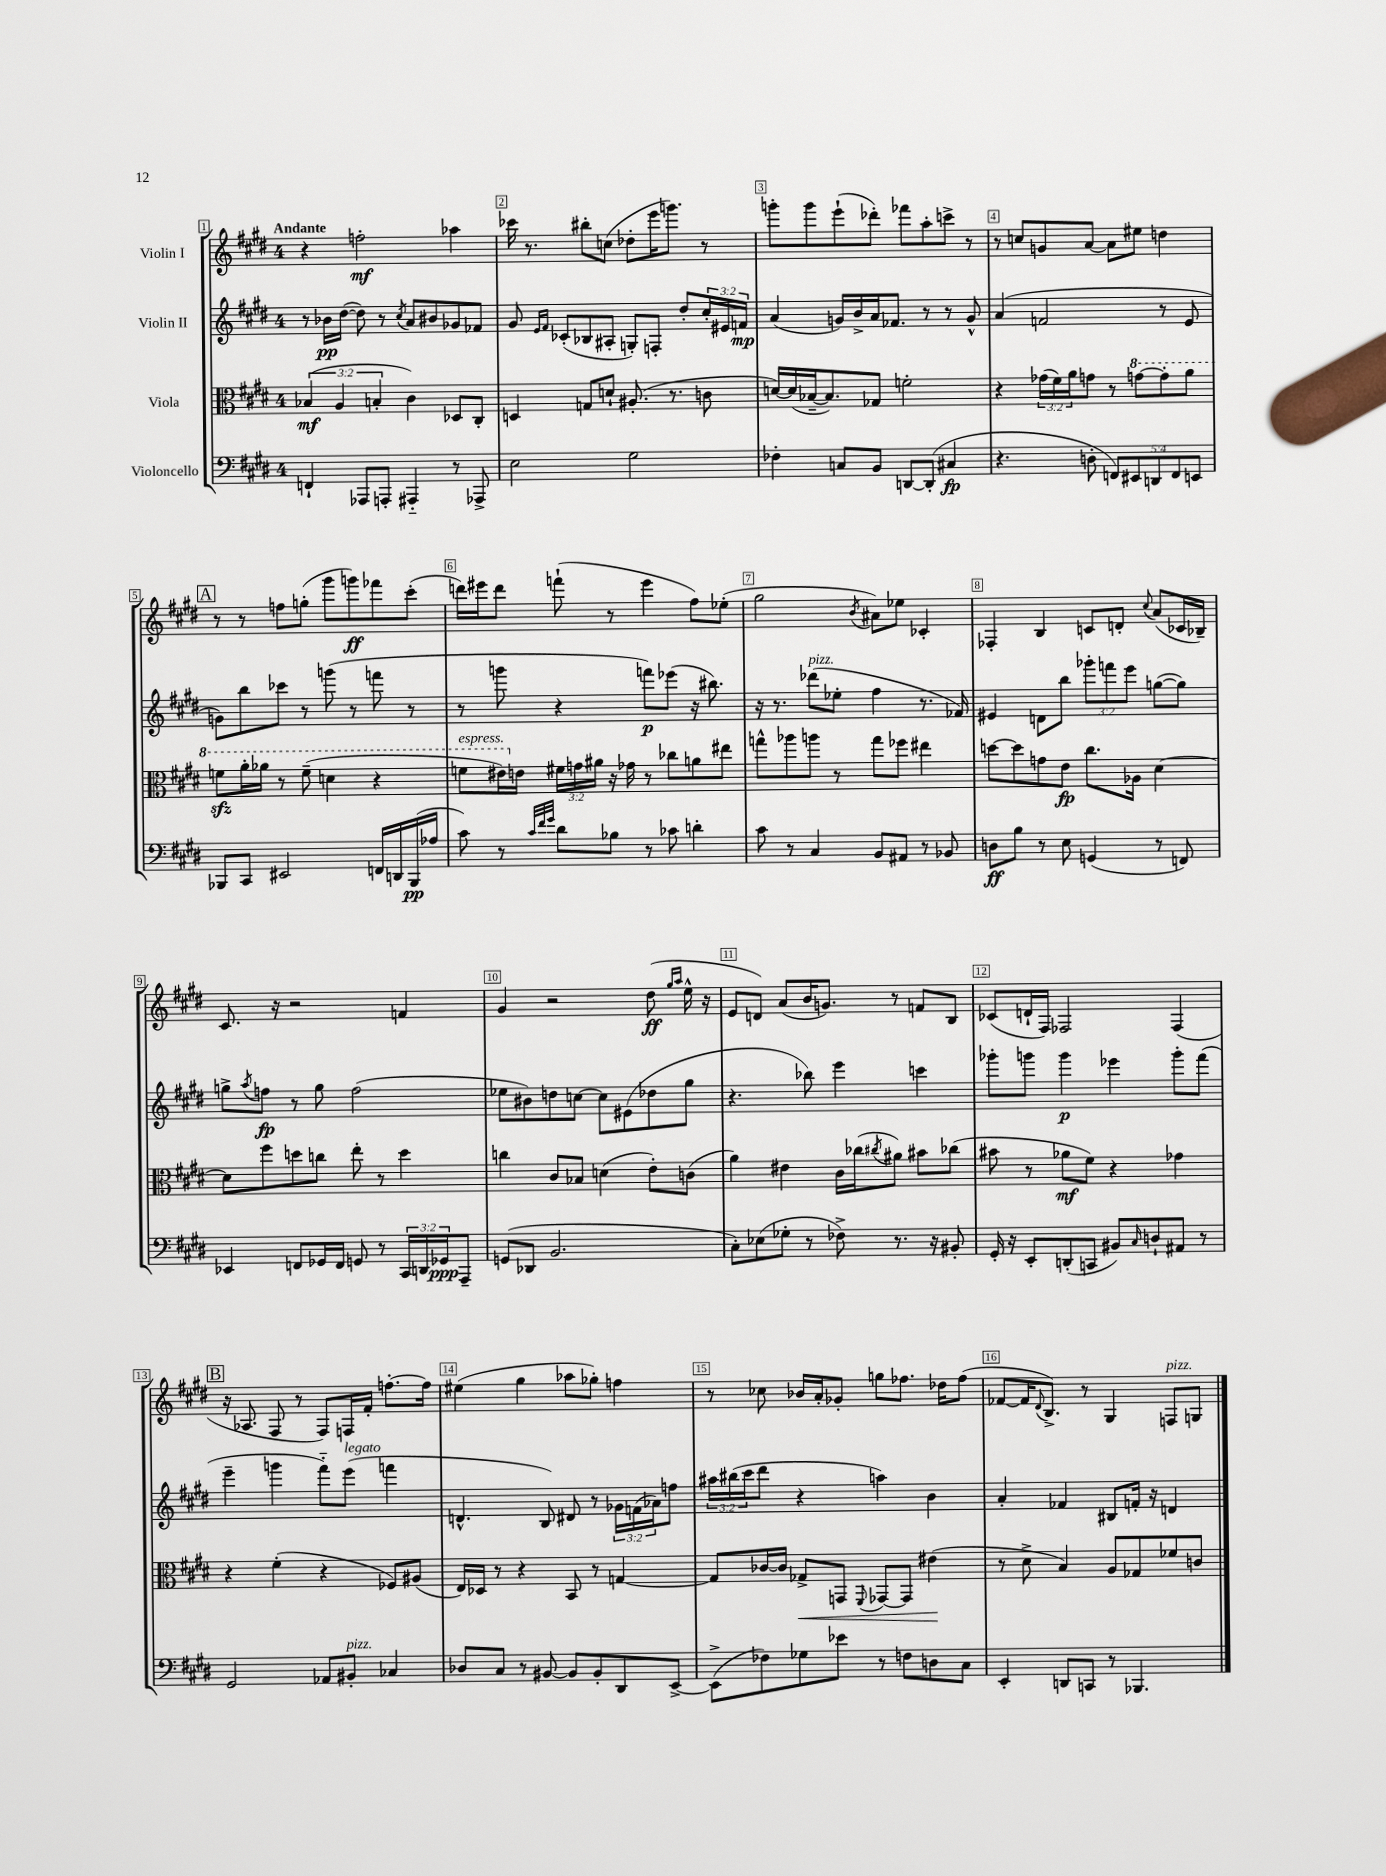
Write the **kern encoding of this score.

**kern	**kern	**kern	**kern
*staff4	*staff3	*staff2	*staff1
*clefF4	*clefC3	*clefG2	*clefG2
*k[f#c#g#d#]	*k[f#c#g#d#]	*k[f#c#g#d#]	*k[f#c#g#d#]
*M4/4	*M4/4	*M4/4	*M4/4
4FF`	(6B-	8r	4r
.	.	16b-	.
.	6A	.	.
.	.	([16dd#	.
8AAA-	.	8dd#])	2ff'
.	6B'	.	.
8AAA'	.	8r	.
.	.	8qcc#	.
4AAA#'~	4c#)	8a	.
.	.	8b#	.
8r	8D-	8g-	4aa-
8AAA-^	8C#'	8f-	.
=	=	=	=
2E	4D	8g#	16ccc-
.	.	.	8.r
.	.	16qqe	.
.	.	16qqf#	.
.	.	(8c-'	.
.	8G	8B-	8bb#'
.	8d`	8A#'	(8cc
2G#	(8.A#'	8G')	8dd-'
.	.	8F'	16eee
.	8.r	.	8.ggg)
.	.	8dd#'	.
.	8c	24cc#'	8r
.	.	24e#	.
.	.	24f	.
=	=	=	=
4F-'	[16d)	(4a	8ggg'
.	(16d]	.	.
.	[16B-~	.	8ggg
.	8.B-])	.	.
8C	.	16g)	(8eee`
.	.	16b^	.
8BB	8G-	16a	8ddd-')
.	.	8.f-	.
[8DD	2f'	.	8fff-
(8DD']	.	8r	8aa'
4C#	.	8r	8ccc^
.	.	8g^^	8r
=	=	=	=
4.r	4r	(4a	8r
.	.	.	8cc
.	(24g-	2f	8g
.	24f#)	.	.
.	24a	.	.
8D'	8g	.	[8a
10FF)	8r	.	8a]
10EE#	.	.	.
.	[8gg	.	8ee#
10DD	.	.	.
.	8gg']	8r	4dd
10FF	.	.	.
.	8aa	8e	.
10EE	.	.	.
=	=	=	=
8BBB-	8ff	8g)	8r
8CC#	16aa'	8bb	8r
.	16aa-	.	.
2EE#	8r	8ccc-	8ff
.	(8ff~	8r	(8gg'
.	4dd	(8ggg	8ggg#
.	.	8r	8ggg)
16FF	4r	8fff	8fff-
16DD	.	.	.
(16BBB-	.	8r	(8ccc#'
16A-	.	.	.
=	=	=	=
8c#)	8ff	8r	16ddd)
.	.	.	16eee#
8r	16ee#)	8ggg	8ddd
.	16e	.	.
32qqc#	.	.	.
32qqf#	.	.	.
32qqg#	.	.	.
8d#	24f#	4r	(8fff`
.	24g	.	.
.	24a#	.	.
8B-	16r	.	8r
.	16g-	.	.
8r	8r	8fff)	4eee#
8c-	8cc-	(8eee-	.
4d'	8a	16r	8ff#)
.	.	8.bb#)	.
.	8ee#	.	(8ee-'
=	=	=	=
8c#	8gg^^	16r	2gg#
.	.	8.r	.
8r	8aa-	.	.
4C#	8aa	(8ddd-	.
.	8r	8ee-'	.
.	.	.	8qb
8BB	8gg	4ff#	8a#)
8AA#	8ff-	.	8ee-
8r	4ee#	8.r	4c-'
8BB-	.	.	.
.	.	16f-)	.
=	=	=	=
8D	[8dd	4e#	4F-'
8B	8dd]	.	.
8r	8g	8d	4B
8E	8e	8bb	.
(4GG	8.cc#	12ggg-'	8c
.	.	12fff	.
.	.	.	8d'
.	.	12eee	.
.	16A-	.	.
.	.	.	8qqcc#
8r	[4d#	([8gg	(8a
8FF)	.	8gg])	16c-
.	.	.	16B-~)
=	=	=	=
4EE-	8d#]	8gg^	8.c#
.	.	8qaa	.
.	8ff#	8ff	.
.	.	.	16r
8FF	8dd	8r	2r
16GG-	8cc	8gg	.
16FF	.	.	.
8GG	8ee'	(2ff	.
8r	8r	.	.
24CC#	4dd	.	4f
24DD	.	.	.
24GG-	.	.	.
8AAA~	.	.	.
=	=	=	=
(8GG	4cc	8ee-	4g#
8DD-	.	8b#)	.
2.BB	8c#	8dd	2r
.	8B-	[8cc	.
.	(4d	8cc]	.
.	.	(8e#	.
.	8e')	8dd-	(8dd#
.	.	.	16qqgg#
.	.	.	16qqaa
.	(8c	8gg#	16ee^^
.	.	.	16r
=	=	=	=
8C#')	4a)	4.r	8e
(8E-	.	.	8d)
8G-'	4e#	.	(8a
8r	.	8bb-)	16b
.	.	.	8.g)
8F-^)	16c#	4eee	.
.	(16cc-	.	.
.	8qcc#	.	.
8.r	8a#)	.	8r
.	8b#	4ccc	8f
16r	.	.	.
8BB#'	(8cc-	.	8B
=	=	=	=
16GG#'	8b#	8ggg-'	(8c-
16r	.	.	.
8EE'	8r	8ggg	16d`
.	.	.	16F#)
(8DD'	8a-	4ggg	2F-
8CC	8f#)	.	.
8BB#)	4r	4eee-	.
16qqC#	.	.	.
8D`	.	.	.
8AA#	4g-	8ggg'	(4F-
8r	.	(8fff#	.
=	=	=	=
2GG#	4r	4eee~	16r
.	.	.	8.A-
.	(4f#'	4ggg	8F#
.	.	.	8r
8AA-	4r	8fff#'~)	8F#)
8BB#'	.	(8eee	16F
.	.	.	16f#'
4C-	8F-)	4fff	[8.ff'
.	(8A#	.	.
.	.	.	16ff]
=	=	=	=
8D-	16E)	4.d^^	(4ee#
.	16D-	.	.
8C#	8r	.	.
8r	4r	.	4gg#
[8BB#	.	8B)	.
8BB#]	8BB	8d#	8aa-
8BB#'	8r	8r	8gg-')
8DD#	[4G	24g-	4ff
.	.	(24f	.
.	.	24a-)	.
[8EE^	.	8ff	.
=	=	=	=
(8EE^]	8G]	24aa#	8r
.	.	(24bb#	.
.	.	24ccc#	.
8F-)	[16c-	8ddd#	8cc-
.	16c-]	.	.
8G-	8G-^	4r	16b-
.	.	.	16a'
8e-	8GG	.	8g-'
.	8qqFF#	.	.
8r	[8GG-	4aa)	8gg
8F	8GG-]	.	8.ff-
8D	(4e#	4b	.
.	.	.	16dd-
8C#	.	.	(8ff-
=	=	=	=
4EE'	8r	4a'	[8f-
.	8d#^	.	16f-]
.	.	.	8qqd#
.	.	.	8.B^)
8DD	4B)	4f-	.
8CC	.	.	8r
8r	8A	8B#	4G#
4.BBB-	8G-	16f'	.
.	.	16r	.
.	8f-	4d	8F
.	8c	.	8G
==	==	==	==
*-	*-	*-	*-
